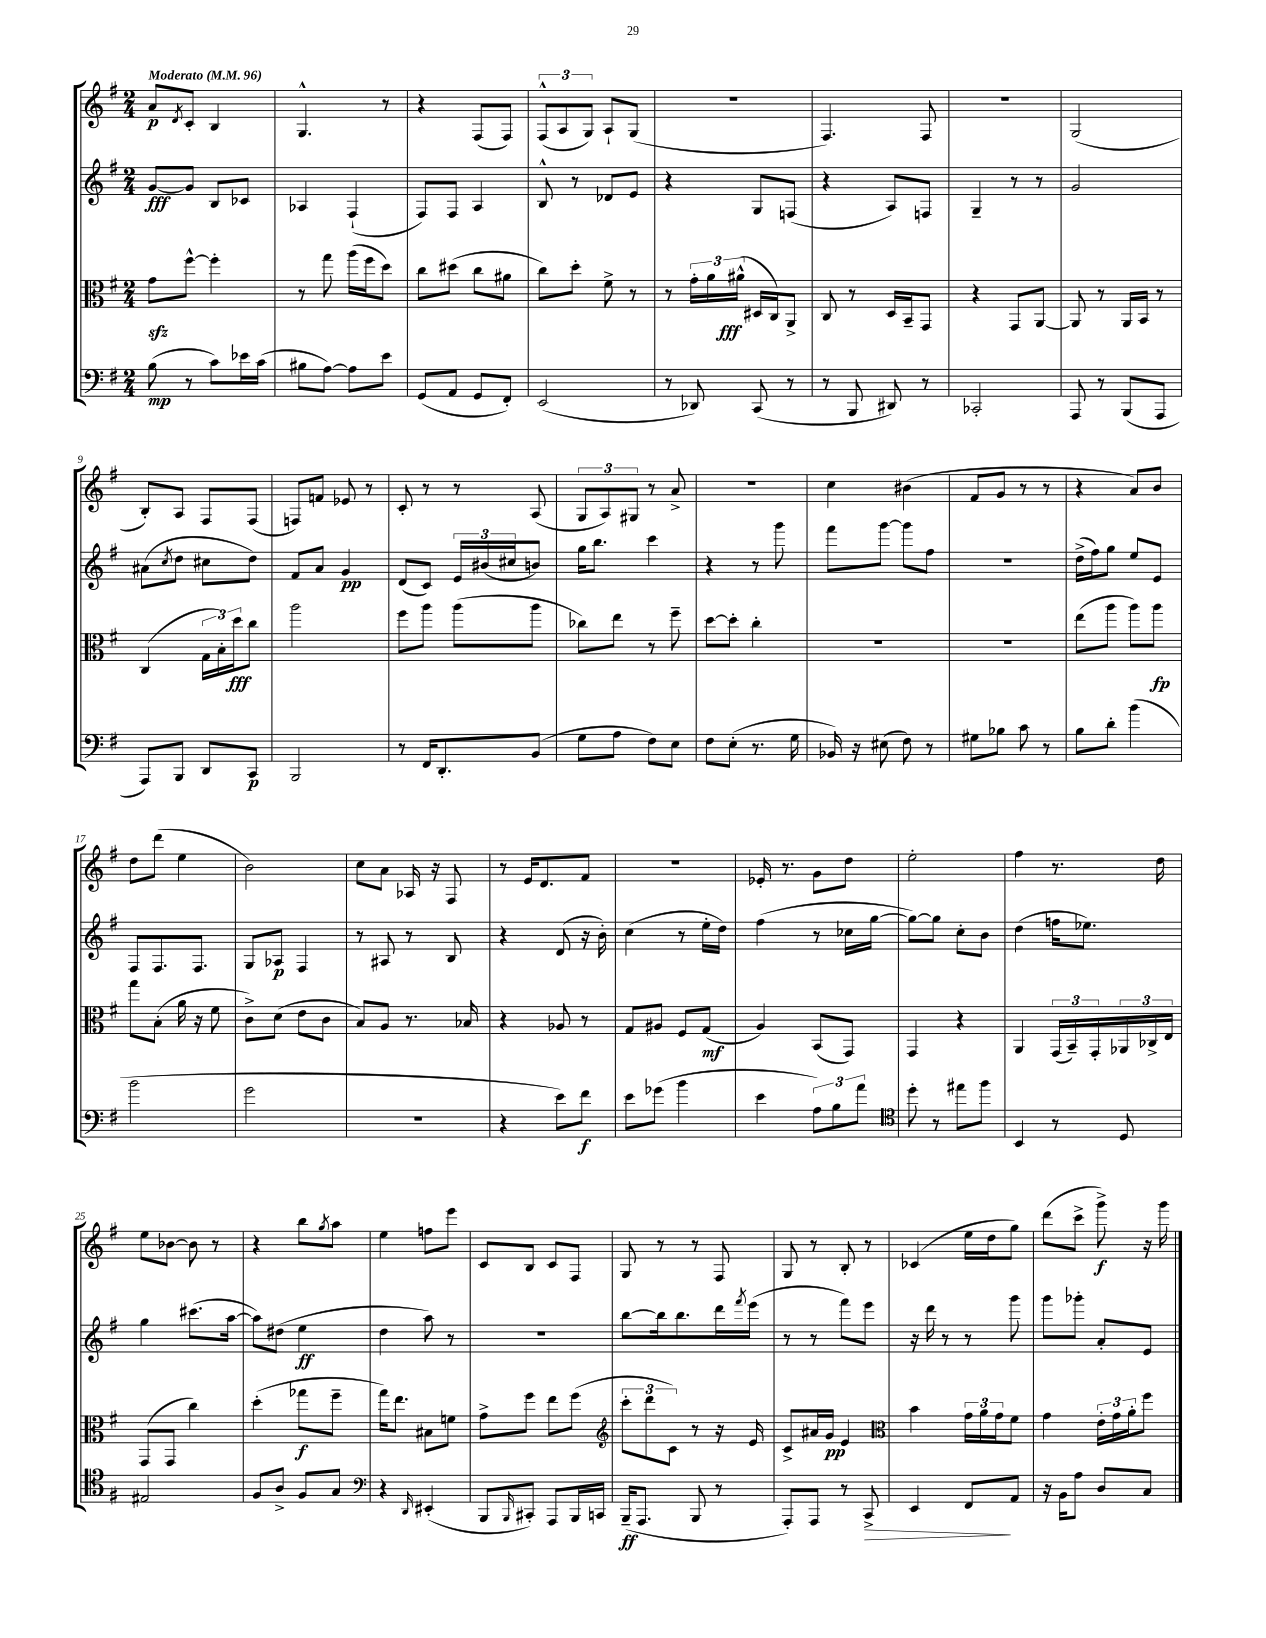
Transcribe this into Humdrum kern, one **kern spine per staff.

**kern	**dynam	**kern	**dynam	**kern	**dynam	**kern	**dynam
*part4	*part4	*part3	*part3	*part2	*part2	*part1	*part1
*staff4	*staff4	*staff3	*staff3	*staff2	*staff2	*staff1	*staff1
*clefF4	*	*clefC3	*	*clefG2	*	*clefG2	*
*k[f#]	*	*k[f#]	*	*k[f#]	*	*k[f#]	*
*M2/4	*	*M2/4	*	*M2/4	*	*M2/4	*
*MM96	*	*MM96	*	*MM96	*	*MM96	*
=1	=1	=1	=1	=1	=1	=1	=1
!	!	!	!	!	!	!LO:TX:a:B:t=Moderato	!
(8B\	mp	8gzz\L	.	[8g/L	fff	8a/L	p
.	.	.	.	.	.	8qd/	.
8r	.	[8ff#^^\J	.	8g/J]	.	8c'/J	.
8c\L)	.	4ff#'\]	.	8B/L	.	4B/	.
16e-X\L	.	.	.	8c-X/J	.	.	.
(16c\JJ	.	.	.	.	.	.	.
=2	=2	=2	=2	=2	=2	=2	=2
8B#X\L	.	8r	.	4A-X/	.	4.G^^/	.
[8A\J)	.	8gg\	.	.	.	.	.
8A\L]	.	(16aa\LL	.	(4F#`/	.	.	.
.	.	16ff#\J	.	.	.	.	.
8e\J	.	8dd\J)	.	.	.	8r	.
=3	=3	=3	=3	=3	=3	=3	=3
(8GG/L	.	8cc\L	.	8F#/L)	.	4r	.
8AA/J	.	(8dd#X\J	.	8F#/J	.	.	.
8GG/L	.	8cc\L	.	4A/	.	(8F#/L	.
8FF#'/J)	.	8a#X\J	.	.	.	8F#/J)	.
=4	=4	=4	=4	=4	=4	=4	=4
(2EE/	.	8cc\L)	.	8B^^/	.	(12F#^^/L	.
.	.	.	.	.	.	12A/	.
.	.	8dd'\J	.	8r	.	.	.
.	.	.	.	.	.	12G/J)	.
.	.	8f#^\	.	8d-X/L	.	8A`/L	.
.	.	8r	.	8e/J	.	(8G/J	.
=5	=5	=5	=5	=5	=5	=5	=5
8r	.	8r	.	4r	.	2r	.
8DD-X/)	.	24g'\LL	.	.	.	.	.
.	.	24a\	.	.	.	.	.
.	.	(24a#X^^\JJ	fff	.	.	.	.
(8CC/	.	16D#X/LL	.	8G/L	.	.	.
.	.	16C/J)	.	.	.	.	.
8r	.	8AA^/J	.	(8Fn/J	.	.	.
=6	=6	=6	=6	=6	=6	=6	=6
8r	.	8C/	.	4r	.	4.F#/)	.
8BBB/	.	8r	.	.	.	.	.
8DD#X/)	.	16D/LL	.	8A/L)	.	.	.
.	.	16BB~/J	.	.	.	.	.
8r	.	8GG/J	.	8Fn/J	.	8F#/	.
=7	=7	=7	=7	=7	=7	=7	=7
2CC-X'/	.	4r	.	4G~/	.	2r	.
.	.	8GG/L	.	8r	.	.	.
.	.	[8AA/J	.	8r	.	.	.
=8	=8	=8	=8	=8	=8	=8	=8
8AAA/	.	8AA/]	.	2g/	.	(2G/	.
8r	.	8r	.	.	.	.	.
(8BBB/L	.	16AA/LL	.	.	.	.	.
.	.	16BB/JJ	.	.	.	.	.
8AAA/J	.	8r	.	.	.	.	.
!!LO:LB:g=z
=9	=9	=9	=9	=9	=9	=9	=9
8AAA/L)	.	(4C/	.	(8a#X\L	.	8B'/L)	.
.	.	.	.	8qcc/	.	.	.
8BBB/J	.	.	.	8dd\J	.	8A/J	.
8DD/L	.	24G\LL	.	8cc#X\L	.	8F#/L	.
.	.	24B'\)	.	.	.	.	.
.	.	24dd\J	fff	.	.	.	.
8CC/J	p	8cc\J	.	8dd\J)	.	(8F#/J	.
=10	=10	=10	=10	=10	=10	=10	=10
2BBB/	.	2aa\	.	8f#/L	.	8Fn/L)	.
.	.	.	.	8a/J	.	8fn/J	.
.	.	.	.	4g/	pp	8e-X/	.
.	.	.	.	.	.	8r	.
=11	=11	=11	=11	=11	=11	=11	=11
8r	.	8ff#\L	.	(8d/L	.	8c'/	.
16FF#/KL	.	8aa\J	.	8c/J)	.	8r	.
8.DD'/	.	.	.	.	.	.	.
.	.	(8aa\L	.	24e/LL	.	8r	.
.	.	.	.	(24b#X/	.	.	.
.	.	.	.	24cc#X/J	.	.	.
(8BB/J	.	8aa\J	.	8bn/J)	.	(8A/	.
=12	=12	=12	=12	=12	=12	=12	=12
8G\L	.	8cc-X\L)	.	16gg\KL	.	12G/L	.
.	.	.	.	8.bb\J	.	.	.
.	.	.	.	.	.	12A/)	.
8A\J	.	8ee\J	.	.	.	.	.
.	.	.	.	.	.	12G#X/J	.
8F#\L)	.	8r	.	4ccc\	.	8r	.
8E\J	.	8ff#~\	.	.	.	8a^/	.
=13	=13	=13	=13	=13	=13	=13	=13
8F#\L	.	[8dd\L	.	4r	.	2r	.
(8E'\J	.	8dd'\J]	.	.	.	.	.
8.r	.	4cc'\	.	8r	.	.	.
.	.	.	.	8ggg\	.	.	.
16G\	.	.	.	.	.	.	.
=14	=14	=14	=14	=14	=14	=14	=14
16BB-X/)	.	2r	.	8fff#\L	.	4cc\	.
16r	.	.	.	.	.	.	.
(8E#X\	.	.	.	[8ggg\J	.	.	.
8F#\)	.	.	.	8ggg\L]	.	(4b#X\	.
8r	.	.	.	8ff#\J	.	.	.
=15	=15	=15	=15	=15	=15	=15	=15
8G#X\L	.	2r	.	2r	.	8f#/L	.
8B-X\J	.	.	.	.	.	8g/J	.
8c\	.	.	.	.	.	8r	.
8r	.	.	.	.	.	8r	.
=16	=16	=16	=16	=16	=16	=16	=16
8B\L	.	(8ee\L	.	(16dd^\LL	.	4r	.
.	.	.	.	16ff#\J)	.	.	.
8d'\J	.	8aa\J	.	8gg\J	.	.	.
(4b\	.	8aa\L)	.	8ee/L	.	8a/L)	.
.	.	8aa\J	fp	8e/J	.	8b/J	.
!!LO:LB:g=z
=17	=17	=17	=17	=17	=17	=17	=17
2b\	.	8gg\L	.	8F#/L	.	8dd\L	.
.	.	(8B'\J	.	8.F#/	.	(8ddd\J	.
.	.	16a\	.	.	.	4ee\	.
.	.	16r	.	8.F#/J	.	.	.
.	.	8f#\	.	.	.	.	.
=18	=18	=18	=18	=18	=18	=18	=18
2g\	.	8c^\L)	.	8G/L	.	2b\)	.
.	.	(8d\J	.	8A-X/J	p	.	.
.	.	8e\L	.	4F#/	.	.	.
.	.	8c\J	.	.	.	.	.
=19	=19	=19	=19	=19	=19	=19	=19
2r	.	8B/L)	.	8r	.	8cc\L	.
.	.	8A/J	.	8A#X/	.	8a\J	.
.	.	8.r	.	8r	.	16A-X/	.
.	.	.	.	.	.	16r	.
.	.	.	.	8B/	.	8F#/	.
.	.	16B-X/	.	.	.	.	.
=20	=20	=20	=20	=20	=20	=20	=20
4r	.	4r	.	4r	.	8r	.
.	.	.	.	.	.	16e/KL	.
.	.	.	.	.	.	8.d/	.
8e\L)	.	8A-X/	.	(8d/	.	.	.
8f#\J	f	8r	.	16r	.	8f#/J	.
.	.	.	.	16b'\)	.	.	.
=21	=21	=21	=21	=21	=21	=21	=21
8e\L	.	8G/L	.	(4cc\	.	2r	.
(8g-X\J	.	8A#X/J	.	.	.	.	.
4b\	.	8F#/L	.	8r	.	.	.
.	.	(8G/J	mf	16ee'\LL	.	.	.
.	.	.	.	16dd\JJ)	.	.	.
=22	=22	=22	=22	=22	=22	=22	=22
4e\	.	4A/)	.	(4ff#\	.	16e-X'/	.
.	.	.	.	.	.	8.r	.
12A\L)	.	(8BB/L	.	8r	.	8g\L	.
12B\	.	.	.	.	.	.	.
.	.	8GG/J)	.	16cc-X\LL	.	8dd\J	.
12a\J	.	.	.	.	.	.	.
.	.	.	.	[16gg\JJ	.	.	.
=23	=23	=23	=23	=23	=23	=23	=23
*clefC4	*	*	*	*	*	*	*
8dd'\	.	4GG/	.	8gg\L_)	.	2ee'\	.
8r	.	.	.	8gg\J]	.	.	.
8ee#X\L	.	4r	.	8cc'\L	.	.	.
8ff#\J	.	.	.	8b\J	.	.	.
=24	=24	=24	=24	=24	=24	=24	=24
4BB/	.	4AA/	.	(4dd\	.	4ff#\	.
8r	.	(24GG/LL	.	16ffn\KL	.	8.r	.
.	.	24BB~/)	.	.	.	.	.
.	.	.	.	8.ee-X\J)	.	.	.
.	.	24GG'/	.	.	.	.	.
8D/	.	24AA-X/	.	.	.	.	.
.	.	24C-X^/	.	.	.	.	.
.	.	.	.	.	.	16dd\	.
.	.	24E/JJ	.	.	.	.	.
!!LO:LB:g=z
=25	=25	=25	=25	=25	=25	=25	=25
2E#X/	.	(8GG/L	.	4gg\	.	8ee\L	.
.	.	8GG/J	.	.	.	[8b-X\J	.
.	.	4cc\)	.	(8.ccc#X\L	.	8b-\]	.
.	.	.	.	.	.	8r	.
.	.	.	.	[16aa\Jk	.	.	.
=26	=26	=26	=26	=26	=26	=26	=26
8F#/L	.	(4dd'\	.	8aa\L])	.	4r	.
8A^/J	.	.	.	(8dd#X\J	.	.	.
8F#/L	.	8gg-X\L	f	4ee\	ff	8bb\L	.
.	.	.	.	.	.	8qgg/	.
8G/J	.	8ff#~\J	.	.	.	8aa\J	.
=27	=27	=27	=27	=27	=27	=27	=27
*clefF4	*	*	*	*	*	*	*
4r	.	16gg\KL)	.	4dd\	.	4ee\	.
.	.	8.ee\J	.	.	.	.	.
16qqDD/	.	.	.	.	.	.	.
(4EE#X'/	.	8B#X\L	.	8aa\)	.	8ffn\L	.
.	.	8fn\J	.	8r	.	8eee\J	.
=28	=28	=28	=28	=28	=28	=28	=28
8BBB/L	.	8g^\L	.	2r	.	8c/L	.
16qqBBB/	.	.	.	.	.	.	.
8CC#X'/J)	.	8ff#\J	.	.	.	8B/J	.
8AAA/L	.	8ee\L	.	.	.	8c/L	.
16BBB/L	.	(8ff#\J	.	.	.	8F#/J	.
16CCn/JJ	.	.	.	.	.	.	.
=29	=29	=29	=29	=29	=29	=29	=29
*	*	*clefG2	*	*	*	*	*
(16BBB~/KL	ff	12ccc'\L	.	[8bb\L	.	8G/	.
8.AAA/J	.	.	.	.	.	.	.
.	.	12ddd\	.	.	.	.	.
.	.	.	.	16bb\k]	.	8r	.
.	.	12c\J)	.	.	.	.	.
.	.	.	.	8.bb\	.	.	.
8BBB/	.	8r	.	.	.	8r	.
8r	.	16r	.	16ddd\L	.	8F#/	.
.	.	.	.	8qfff#/	.	.	.
.	.	16e/	.	(16eee\JJ	.	.	.
=30	=30	=30	=30	=30	=30	=30	=30
8AAA'/L)	.	8c^/L	.	8r	.	8G/	.
8AAA/J	.	16a#X/L	.	8r	.	8r	.
.	.	16g/JJ	pp	.	.	.	.
8r	.	4e/	.	8fff#\L)	.	8B'/	.
!	!LO:HP:b	!	!	!	!	!	!
8CC^/	>	.	.	8eee\J	.	8r	.
=31	=31	=31	=31	=31	=31	=31	=31
*	*	*clefC3	*	*	*	*	*
4EE/	.	4b\	.	16r	.	(4c-X/	.
.	.	.	.	16ddd\	.	.	.
.	.	.	.	8r	.	.	.
8FF#/L	.	24g\LL	.	8r	.	16ee\LL	.
.	.	24a\	.	.	.	.	.
.	.	.	.	.	.	16dd\J	.
.	.	24g\J	.	.	.	.	.
8AA/J	]	8f#\J	.	8ggg\	.	8gg\J)	.
=32	=32	=32	=32	=32	=32	=32	=32
16r	.	4g\	.	8ggg\L	.	(8ddd\L	.
16BB\KL	.	.	.	.	.	.	.
8A\J	.	.	.	8ggg-X'\J	.	8ccc^\J	.
8D/L	.	24e'\LL	.	8a'/L	.	8ggg^\)	f
.	.	24g\	.	.	.	.	.
.	.	24a'\J	.	.	.	.	.
8C/J	.	8ff#\J	.	8e/J	.	16r	.
.	.	.	.	.	.	16ggg\	.
==	==	==	==	==	==	==	==
*-	*-	*-	*-	*-	*-	*-	*-
